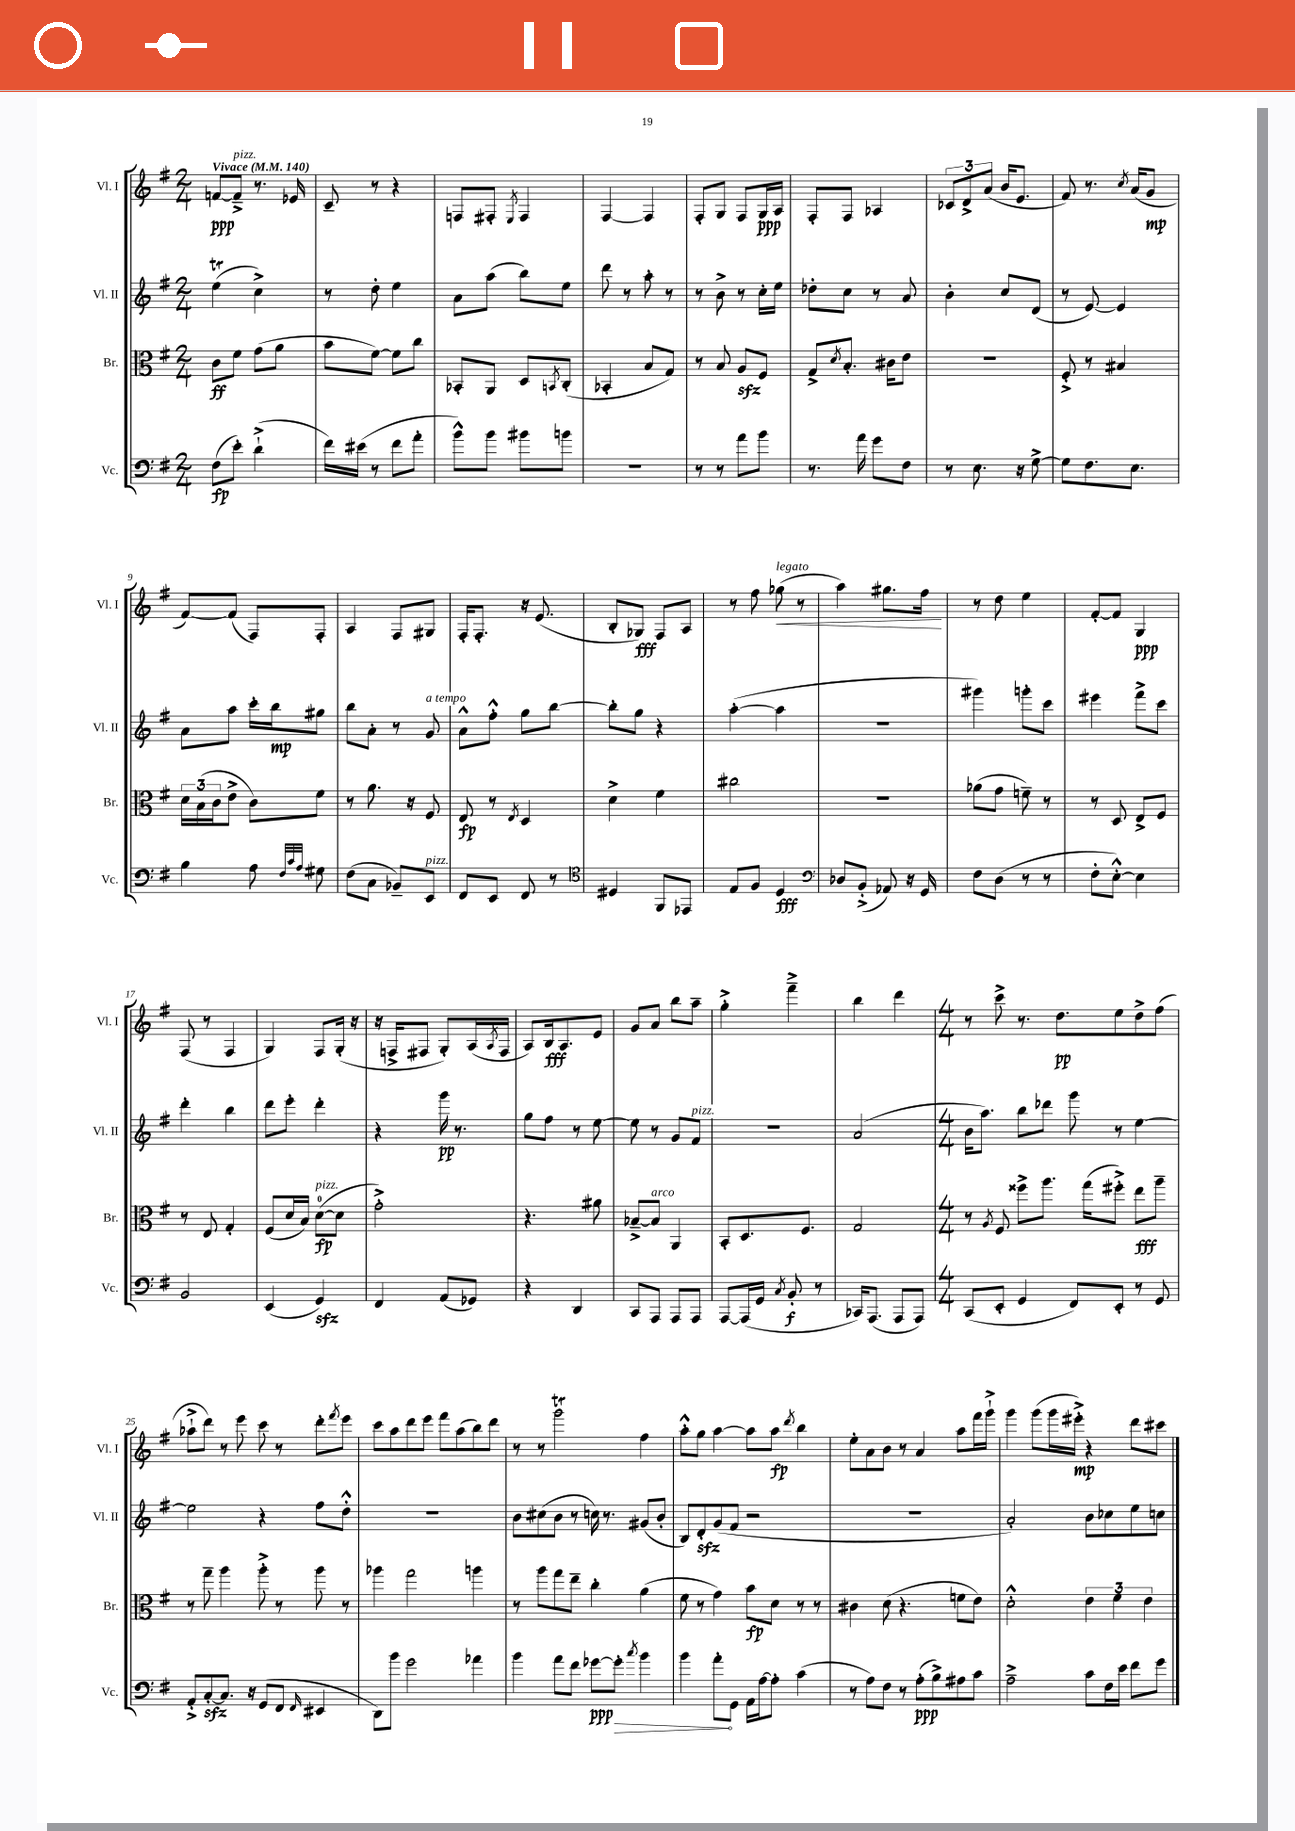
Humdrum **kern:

**kern	**kern	**kern	**kern
*staff4	*staff3	*staff2	*staff1
*clefF4	*clefC3	*clefG2	*clefG2
*k[f#]	*k[f#]	*k[f#]	*k[f#]
*M2/4	*M2/4	*M2/4	*M2/4
*MM140	*MM140	*MM140	*MM140
(8F#	8c	(4ee	[8f
8e')	8f#	.	8f~^]
(4d`^	(8g	4cc^)	8.r
.	8a	.	.
.	.	.	16e-
=	=	=	=
16f#)	8b	8r	8c~
(16e#	.	.	.
8r	[8f#)	8dd'	8r
8f#	8f#]	4ee	4r
8a'	8cc	.	.
=	=	=	=
8b^^)	8BB-'	8a	8F
8b	8AA	(8aa	8F#'
.	.	.	8qE
8b#	8D	8bb)	4F#
.	8qBB	.	.
8b	(8C'	8ee	.
=	=	=	=
2r	4BB-'	8ddd	[4F#
.	.	8r	.
.	8B	8aa'	4F#]
.	8G)	8r	.
=	=	=	=
8r	8r	8r	8F#'
8r	8B	8b^	8G
8a	8A	8r	8F#
8b	8F#	16cc'	16G
.	.	16ee	16A
=	=	=	=
8.r	8G^	8dd-'	8F#'
.	8qd	.	.
.	8.B'	8cc	8F#
16a	.	.	.
8g	.	8r	4A-
.	16c#	.	.
8F#	8e	8a	.
=	=	=	=
8r	2r	4b'	12c-
.	.	.	12d^
8.E	.	.	.
.	.	.	(12a
.	.	8cc	16b
16r	.	.	8.e
[8G^	.	(8d	.
=	=	=	=
8G]	8F#'^	8r	8f#)
8.F#	8r	[8e)	8.r
.	4B#	4e]	.
.	.	.	8qcc
8.E	.	.	(16a
.	.	.	8g
=	=	=	=
4B	24d	8a	[8f#)
.	(24B	.	.
.	24c	.	.
.	8e^	8aa	(8f#]
8A	8c)	16ccc'	8F#)
.	.	16bb	.
32qqF#	.	.	.
32qqc	.	.	.
32qqA	.	.	.
8G#	8f#	8gg#	8F#'
=	=	=	=
(8F#	8r	8bb	4A
8C	8.a	8a'	.
8BB-~)	.	8r	8F#
.	16r	.	.
8EE	8F#	8g	8G#
=	=	=	=
8FF#	8E	8a^^	16F#'
.	.	.	8.F#'
8EE	8r	8ff#'^^	.
.	8qE	.	.
8FF#	4D	8gg	16r
.	.	.	(8.e
8r	.	[8bb	.
=	=	=	=
*clefC4	*	*	*
4D#	4d^	8bb']	8B'
.	.	8gg	8G-)
8FF#	4f#	4r	8F#
8EE-	.	.	8A
=	=	=	=
8E	2cc#	([4aa'	8r
8F#	.	.	8ff#
4D	.	4aa]	(8gg-
.	.	.	8r
=	=	=	=
*clefF4	*	*	*
8D-	2r	2r	4aa)
(8BB'^	.	.	.
8AA-)	.	.	8.gg#
16r	.	.	.
16GG	.	.	16ff#
=	=	=	=
8F#	(8a-	4ggg#)	8r
(8D	8g	.	8dd
8r	8f~)	8ggg'	4ee
8r	8r	8ccc	.
=	=	=	=
8F#'	8r	4eee#	[8f#'
[8E'^^)	8D	.	8f#]
4E]	8E^	8fff#^	4G
.	8F#	8ccc	.
=	=	=	=
2BB	8r	4ddd'	(8F#
.	8E	.	8r
.	4G'	4bb	4F#
=	=	=	=
(4EE	(8F#	8ddd	4G)
.	16d	8eee'	.
.	16B)	.	.
4GG)	([8d	4ddd'	8F#
.	8d]	.	(16G'
.	.	.	16r
=	=	=	=
4FF#	2g'^)	4r	16r
.	.	.	16F^
.	.	.	8F#
(8AA	.	16ggg	8G')
.	.	8.r	.
8GG-)	.	.	(16A
.	.	.	8qA
.	.	.	16F#
=	=	=	=
4r	4.r	8gg	8A)
.	.	8ff#	16B
.	.	.	8.A
4DD	.	8r	.
.	8a#	[8ee	8e
=	=	=	=
8CC	[8B-~^	8ee]	8g
8AAA	8B-]	8r	8a
8AAA	4AA	8g	8bb
8AAA	.	8f#	8aa~
=	=	=	=
[8AAA	8BB'	2r	4gg'^
(16AAA]	8.D	.	.
16GG	.	.	.
8qC	.	.	.
8BB'	.	.	4fff#~^
.	8.F#	.	.
8r	.	.	.
=	=	=	=
16CC-)	2G	(2a	4bb
(8.AAA	.	.	.
8AAA	.	.	4ddd
8AAA)	.	.	.
=	=	=	=
*M4/4	*M4/4	*M4/4	*M4/4
(8CC	8r	16b	8r
.	.	8.aa)	.
.	8qA	.	.
8EE'	8F#	.	8ccc^
4GG	8ff##^	8bb	8.r
.	8.aa	8ddd-	.
.	.	.	8.dd
8FF#)	.	8ggg	.
.	(16gg	.	.
8EE'	8ff#'^)	8r	8ee
8r	8ee	[4ee	8dd^
8GG	8aa~	.	(8ff#
=	=	=	=
8AA'^	8r	2ee]	8aa-`^
[8C'	8gg~	.	8ddd)
8.C]	4aa	.	8r
.	.	.	8eee
16r	.	.	.
(8GG	8aa'^	4r	8ccc
8FF#	8r	.	8r
16qqFF#	.	.	.
4EE#	8aa	8ff#	8ddd'
.	.	.	8qfff#
.	8r	8dd'^^	8eee
=	=	=	=
8DD)	4aa-	1r	8ccc
8b	.	.	8aa
2g	2gg	.	8ddd
.	.	.	8eee
.	.	.	8fff#
.	.	.	(8aa
4a-	4aa	.	8bb)
.	.	.	8ddd
=	=	=	=
4b	8r	8b	8r
.	8aa	(8cc#	8r
8a	8gg	8b	2ggg
8f#	8ee~	8r	.
[8g-	4cc'	16cc)	.
.	.	8.r	.
8g-']	.	.	.
8qcc	.	.	.
4b	(4a	(8g#	4ff#
.	.	8b'	.
=	=	=	=
4b	8f#	8B)	8aa'^^
.	8r	8d'	8gg
8a'	4g)	(8g	[4aa
8GG	.	8f#	.
16AA	8b	2r	8aa]
[16A	.	.	.
8A']	8d	.	8aa
.	.	.	8qddd
(4c	8r	.	4bb
.	8r	.	.
=	=	=	=
8r	4c#	1r	8ee'
8A)	.	.	8a
8F#	(8d	.	8b
8r	4.r	.	8r
(8A'	.	.	4a
8B^)	.	.	.
8A#	8f	.	8aa
8c	8e)	.	16fff#
.	.	.	16ggg`^
=	=	=	=
2A~^	2d'^^	2a')	4ggg
.	.	.	(8ggg
.	.	.	16ggg
.	.	.	16eee#'^)
8c	6e	8b	4r
16F#	.	8cc-	.
.	6f#	.	.
16e	.	.	.
8f#	.	8ee	8ddd
.	6e	.	.
8g	.	8cc	8ccc#
==	==	==	==
*-	*-	*-	*-
